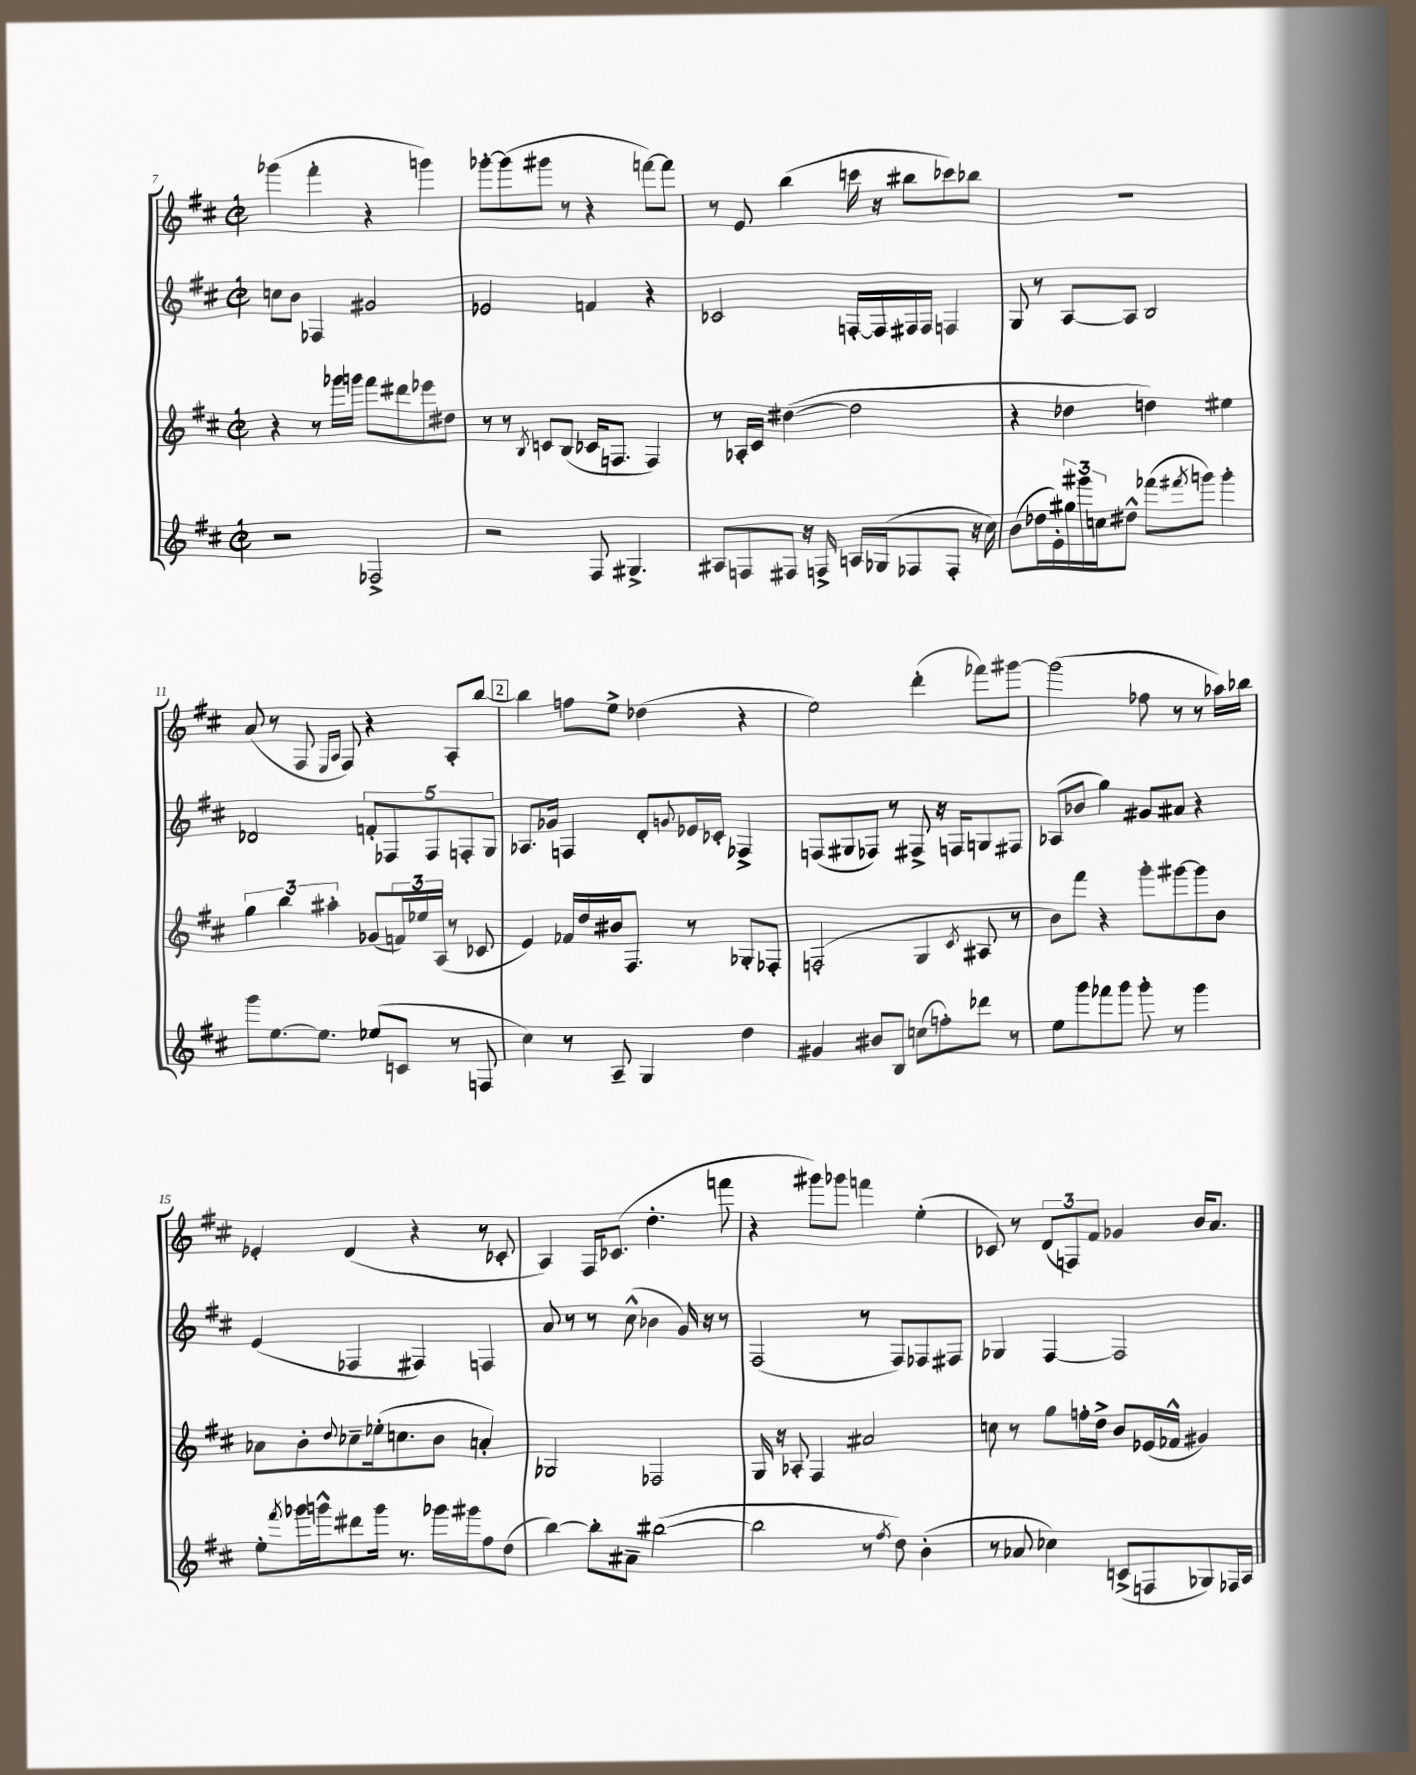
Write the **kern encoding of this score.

**kern	**kern	**kern	**kern
*staff4	*staff3	*staff2	*staff1
*clefG2	*clefG2	*clefG2	*clefG2
*k[f#c#]	*k[f#c#]	*k[f#c#]	*k[f#c#]
*M2/2	*M2/2	*M2/2	*M2/2
*met(c|)	*met(c|)	*met(c|)	*met(c|)
2r	4r	8cc\L	(4ggg-\
.	.	8b\J	.
.	8r	4F-/	4fff#'\
.	16ggg-\LL	.	.
.	16ggg\JJ	.	.
2F-^/	8fff#\L	2g#/	4r
.	8ddd#\	.	.
.	8eee-\	.	4ggg\)
.	8dd#\J	.	.
=	=	=	=
2r	8r	2e-/	[8ggg-'\L
.	8r	.	(8ggg-\]
.	8qB/	.	.
.	8c/L	.	8ggg#\J
.	(8B/J	.	8r
8F#/	16c-/LK	4f/	4r
.	8.F/J	.	.
4.G#^/	.	.	.
.	4F/)	4r	[8fff\L)
.	.	.	8fff\]J
=	=	=	=
8A#/L	8r	2c-/	8r
8F/	16A-'/LL	.	8e/
.	16c#/JJ	.	.
8F#/J	([4dd#\	.	(4bb\
16r	.	.	.
16F^/	.	.	.
16A/LL	2dd#\]	[16F'/LL	16ccc\
(16G-/J	.	16F/]	16r
8F-/	.	16F#/	8bb#\L
.	.	16F#/JJ	.
8F-'/J	.	4F/	8ccc-\)
16r	.	.	8bb-\J
16cc#\)	.	.	.
=	=	=	=
(8b\L	4r	8G/	1r
16dd-\L	.	8r	.
16e'\)	.	.	.
24gg#\	4dd-\	[8A/L	.
24ggg#\	.	.	.
24cc\J	.	.	.
8dd#^^\J	.	8A/]J	.
(8fff-\L	4dd\)	2B/	.
8qfff#/	.	.	.
8ggg\J)	.	.	.
4ggg'\	4ee#\	.	.
=	=	=	=
8ggg\L	6gg\	2d-/	(8a/
[8.ee\	.	.	8r
.	6bb\	.	.
.	.	.	8F#/
8.ee\]J	.	.	.
.	6aa#'\	.	.
.	.	.	16qqE/LL
.	.	.	16qqA/JJ
.	.	.	8F#/)
(8ee-/L	(8g-/L	10f'/L	4r
.	.	10F-/	.
8c/J	24f/L)	.	.
.	24ee-/	.	.
.	.	10F-/	.
.	(24A/JJ	.	.
8r	8r	.	8A'/L
.	.	10F'/	.
8F/	8c-/	.	[8bb/J
.	.	10G/J	.
=	=	=	=
4cc#\)	4e/)	8.A-/L	4bb\]
.	.	16g-/Jk	.
8r	16f-/LL	4F/	8ff\L
.	16dd/	.	.
8A~/	16b#/J	.	8ee^\J
.	8.F#/J	.	.
4G/	.	8d'/L	(4dd-\
.	.	8qqg/	.
.	8r	16e-/L	.
.	.	16c-'/JJ	.
4dd\	8G-'/L	4F-^/	4r
.	8F-'/J	.	.
=	=	=	=
4g#/	(2F'/	(8F/L	2ee\)
.	.	8G#/	.
8b#/L	.	8F-/J)	.
8B/J	.	8r	.
(8cc\L	4G/	8F#^/	(4ddd'\
8ff'\)	.	16r	.
.	.	16F/LK	.
.	8qc#/	.	.
8ddd-\J	8A#/	8G/	8fff-\L)
8r	8r	8F#/J	[8ggg#\J
=	=	=	=
8ee\L	8b\L)	(8A-/L	(2ggg#\]
8ggg\	8fff#\J	8b-/J	.
8fff-\	4r	4gg\)	.
8ggg\J	.	.	.
8ggg'\	8ggg'\L	8g#/L	8ff-\
8r	[8ggg#\	8a#/J	8r
4ggg\	8ggg#\]	4r	8r
.	8b\J	.	16aa-\LL)
.	.	.	16bb-\JJ
=	=	=	=
8ee'\L	8a-\L	(4e/	4e-'/
8qfff#/	.	.	.
16ggg-\L	8b'\	.	.
16ggg^^\J	.	.	.
.	8qqdd/	.	.
8ddd#\	8cc-~\	4F-/	(4d/
16ggg\Jk	(16ee-'\k	.	.
8.r	8.cc\	.	.
.	.	4F#/)	4r
16ggg-\LL	8b\J	.	.
16ggg#\J	.	.	.
8ff#\	4a'/)	4F/	8r
(8dd\J	.	.	8c-'/
=	=	=	=
[4bb\)	2G-/	8a/	4A/)
.	.	8r	.
8bb'\]L	.	8r	16F#/LK
.	.	.	(8.c-/J
8a#~\J	.	(8cc#^^\	.
([2bb#\	2F-/	4b-\	4.dd'\
.	.	16g/)	.
.	.	16r	.
.	.	8r	8fff\
=	=	=	=
2bb#\]	16G/	(2F#/	4r
.	16r	.	.
.	8A-'/	.	.
.	4F#/	.	8ggg#\L)
.	.	.	8ggg-\J
8r	2a#/	8r	4fff\
8qff#/	.	.	.
8dd\)	.	8F#/L)	.
(4b'\	.	8F-/	(4ee'\
.	.	8F#/J	.
=	=	=	=
8r	8cc\	4G-/	8c-/)
8a-/	8r	.	8r
4cc-\)	8gg\L	[4F#/	(12d/L
.	.	.	12F/)
.	16ff'\L	.	.
.	.	.	12f#/J
.	16dd^\JJ	.	.
(8c^/L	8b/L	2F#/]	4g-/
8F/	(16e-/L	.	.
.	16f-^^/JJ	.	.
8G-/)	4g#/)	.	16b/LK
.	.	.	8.a/J
16F-/L	.	.	.
16A/JJ	.	.	.
==	==	==	==
*-	*-	*-	*-
